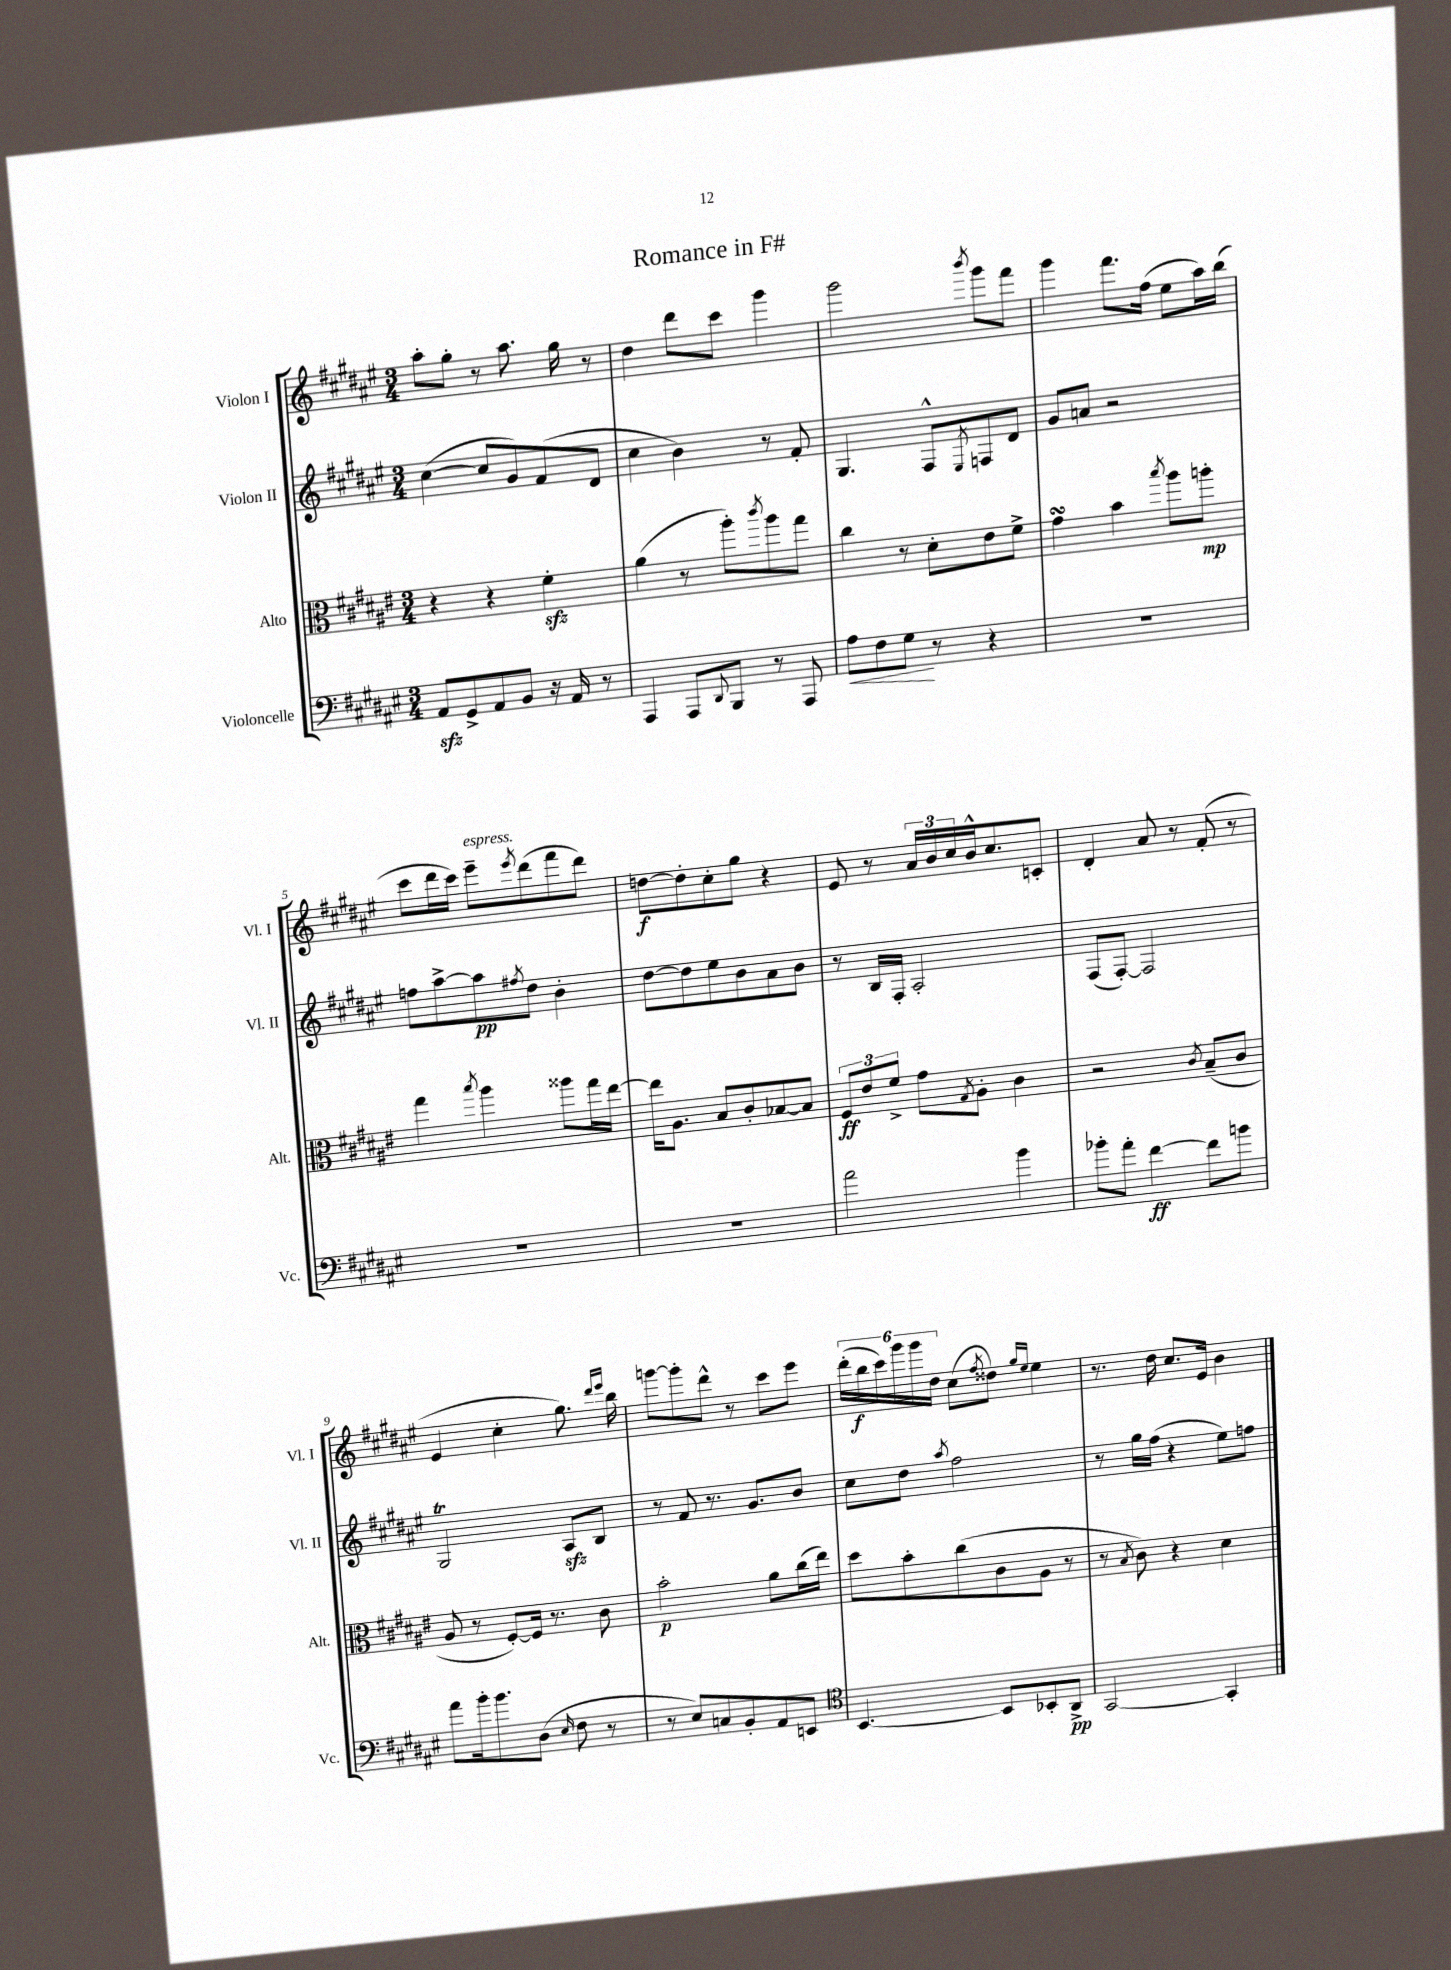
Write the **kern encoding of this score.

**kern	**kern	**kern	**kern
*staff4	*staff3	*staff2	*staff1
*clefF4	*clefC3	*clefG2	*clefG2
*k[f#c#g#d#a#e#]	*k[f#c#g#d#a#e#]	*k[f#c#g#d#a#e#]	*k[f#c#g#d#a#e#]
*M3/4	*M3/4	*M3/4	*M3/4
8AA#	4r	([4cc#	8aa#'
8GG#^	.	.	8gg#'
8AA#	4r	8cc#]	8r
8BB	.	8g#)	8.aa#
16r	4f#'	(8f#	.
16AA#	.	.	16gg#
8r	.	8d#	8r
=	=	=	=
4AAA#	(4a#	4cc#	4dd#
8AAA#	8r	4b)	8ddd#
8qqDD#	.	.	.
8BBB	8aa#')	.	8ccc#
.	8qccc#	.	.
8r	8aa#	8r	4ggg#
8AAA#	8gg#	8f#'	.
=	=	=	=
8A#	4cc#	4.G#	2ggg#
8F#	.	.	.
8G#	8r	.	.
8r	8d#'	8F#^^	.
.	.	8qE#	8qbbb
4r	8e#	8F	8ggg#
.	8f#^	8d#	8fff#
=	=	=	=
2.r	4g#	8g#	4ggg#
.	.	8a	.
.	4b	2r	8.fff#
.	.	.	(16ff#
.	8qbb	.	.
.	8aa#	.	8ee#
.	8aa'	.	16aa#)
.	.	.	(16bb
=	=	=	=
2.r	4gg#	8ff	8ccc#
.	.	[8aa#^	16ddd#
.	.	.	16ccc#)
.	8qbb	.	.
.	4aa#	8aa#]	8eee#~
.	.	8qff#	8qeee#
.	.	8dd#	(8ddd#
.	8aa##	4b'	8fff#
.	16gg#	.	8ddd#)
.	[16ee#	.	.
=	=	=	=
2.r	16ee#]	[8dd#	[8dd
.	8.A#	.	.
.	.	8dd#]	8dd']
.	8B	8ee#	8cc#'
.	8c#'	8b	8gg#
.	[8B-	8a#	4r
.	8B-]	8b	.
=	=	=	=
2a#	12F#	8r	8e#
.	12e#	.	.
.	.	16B	8r
.	12f#^	.	.
.	.	16F#'	.
.	8g#	2A#'	24a#
.	.	.	24b
.	.	.	24cc#
.	8qG#	.	.
.	8A#'	.	16b^^
.	.	.	8.cc#
4b	4c#	.	.
.	.	.	8c'
=	=	=	=
8b-'	2r	(8F#	4d#'
8a#'	.	[8F#')	.
[4f#	.	2F#]	8a#
.	.	.	8r
.	8qc#	.	.
8f#]	(8B~	.	(8f#'
8b	8c#	.	8r
=	=	=	=
8a#	8A#	2G#	4e#
16b'	8r	.	.
8.b	.	.	.
.	[8F#')	.	4cc#'
(8D#	16F#]	.	.
.	8.r	.	.
16qqE#	.	.	.
8F#	.	8A#	8.gg#)
8r	8c#	8B	.
.	.	.	16qqddd#
.	.	.	16qqeee#
.	.	.	16bb
=	=	=	=
8r	2b'	8r	[8ggg
8E#)	.	8f#	8ggg']
8C	.	8.r	8ddd#^^
8BB'	.	.	8r
.	.	8.g#	.
8AA#	8a#	.	8ccc#
8EE	(16cc#	8b	8eee#
.	16ee#)	.	.
=	=	=	=
*clefC4	*	*	*
[4.BB	8dd#	8cc#	(24ddd#'
.	.	.	24bb
.	.	.	24ccc#)
.	8b'	8dd#	24ggg#
.	.	.	24ggg#
.	.	.	24dd#
.	.	8qaa#	.
.	(8cc#	2ff#	(8cc#
.	.	.	8qff#
8BB]	8c#	.	8dd##)
.	.	.	16qqgg#
.	.	.	16qqee#
8BB-'	8A#	.	4ee#
8AA#^	8r	.	.
=	=	=	=
[2GG#	8r	8r	8.r
.	8qB	.	.
.	8c#)	16gg#	.
.	.	(16ff#	16dd#
.	4r	4r	8.cc#
.	.	.	16e#
4GG#']	4d#	8ee#)	4b
.	.	8ff	.
==	==	==	==
*-	*-	*-	*-
